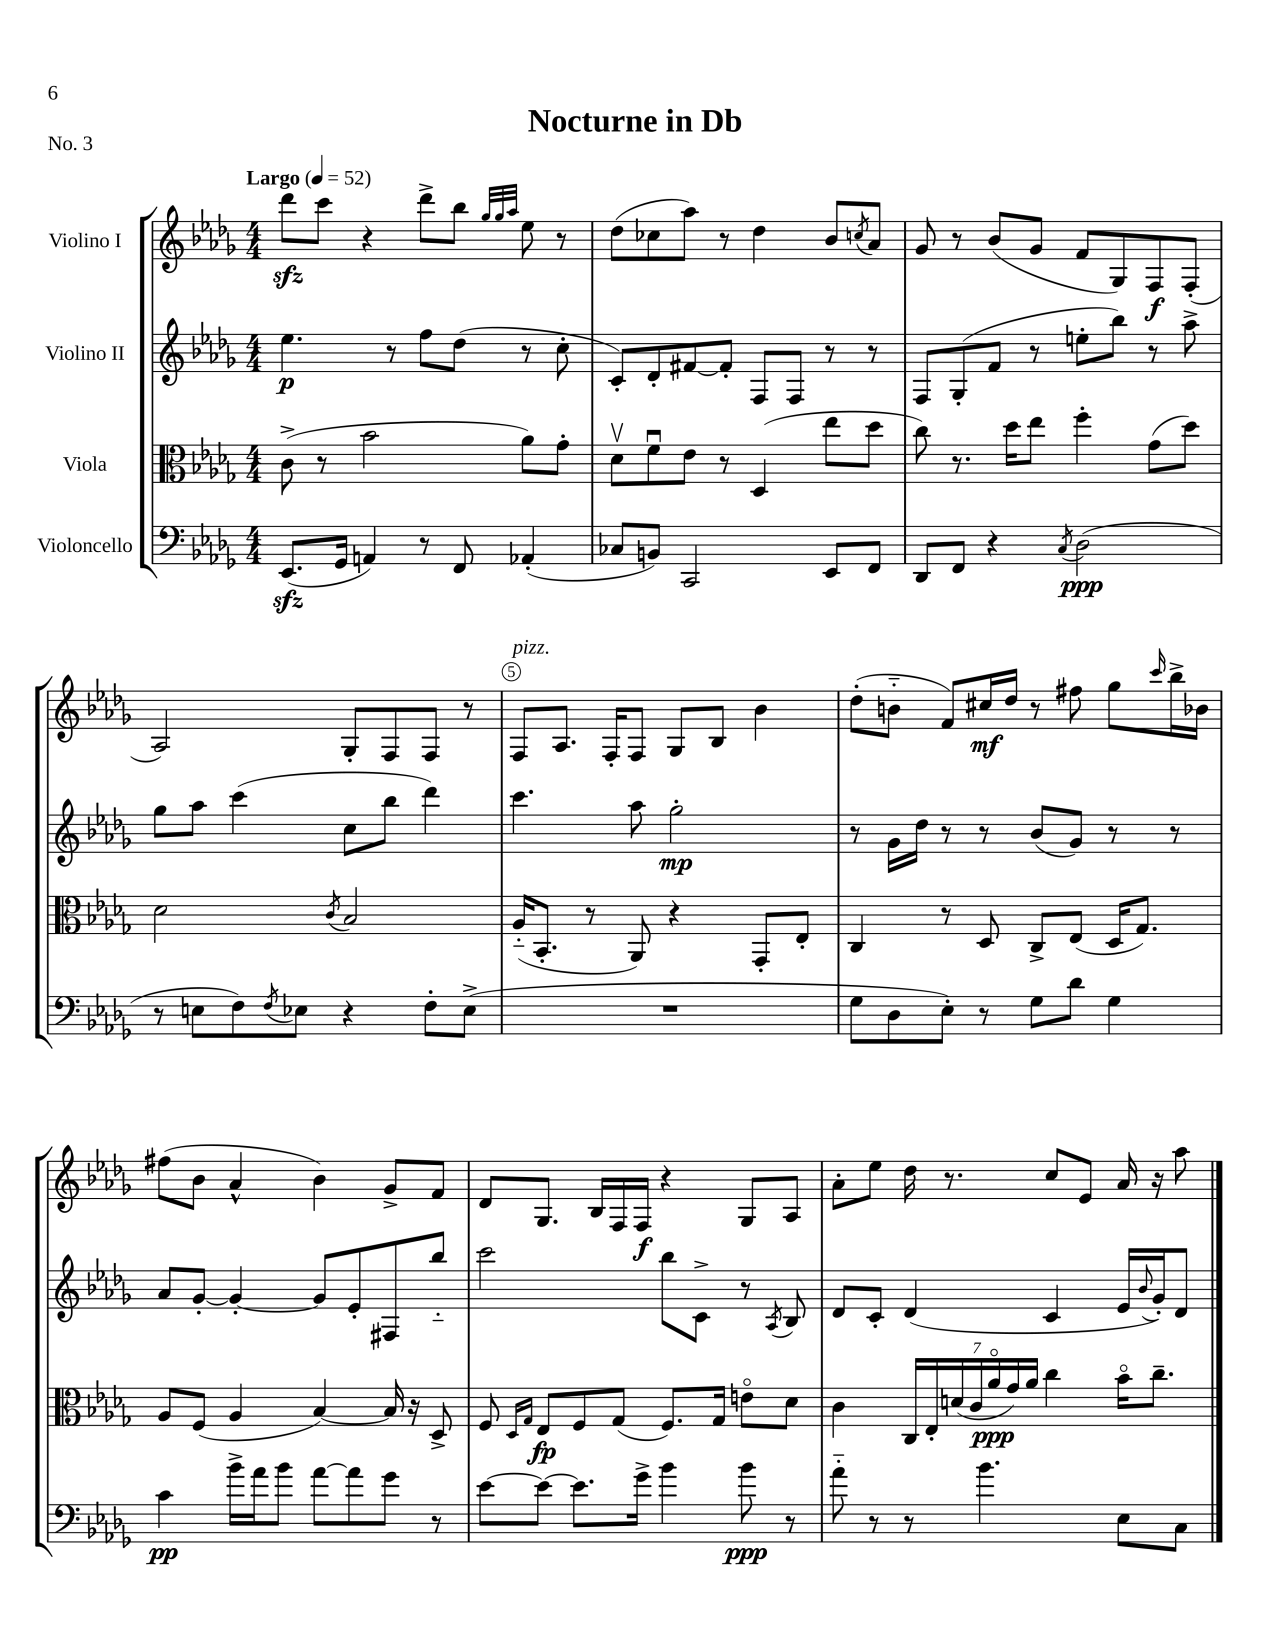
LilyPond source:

\header { title = "Nocturne in Db" piece = "No. 3" }
<<
\new StaffGroup <<
\new Staff = "s0" \with { instrumentName = "Violino I" } {
    \clef treble \key des \major \numericTimeSignature \time 4/4 \tempo "Largo" 4 = 52
    des'''8\sfz c'''8 r4 des'''8-> bes''8 \grace { ges''32 ges''32 aes''32 } ees''8 r8 |
    des''8( ces''8 aes''8) r8 des''4 bes'8 \acciaccatura { c''8 } aes'8 |
    ges'8 r8 bes'8( ges'8 f'8 ges8) f8\f f8-.( |
    aes2) ges8-. f8 f8 r8 |
    f8^\markup { \italic "pizz." } aes8. f16-. f8 ges8 bes8 bes'4 |
    des''8-.( b'8-_ f'8) cis''16\mf des''16 r8 fis''8 ges''8 \grace { c'''16 } bes''16-> bes'16 |
    fis''8( bes'8 aes'4-^ bes'4) ges'8-> f'8 |
    des'8 ges8. bes16 f16 f16\f r4 ges8 aes8 |
    aes'8-. ees''8 des''16 r8. c''8 ees'8 aes'16 r16 aes''8 \bar "|." |
}
\new Staff = "s1" \with { instrumentName = "Violino II" } {
    \clef treble \key des \major \numericTimeSignature \time 4/4
    ees''4.\p r8 f''8 des''8( r8 c''8-. |
    c'8-.) des'8-. fis'8~ fis'8-. f8 f8 r8 r8 |
    f8 ges8-.( f'8 r8 e''8-. bes''8) r8 aes''8-> |
    ges''8 aes''8 c'''4( c''8 bes''8 des'''4) |
    c'''4. aes''8 ges''2-.\mp |
    r8 ges'16 des''16 r8 r8 bes'8( ges'8) r8 r8 |
    aes'8 ges'8~-. ges'4~-. ges'8 ees'8-. fis8 bes''8-_ |
    c'''2 bes''8 c'8-> r8 \acciaccatura { aes8 } bes8 |
    des'8 c'8-. des'4( c'4 ees'16 \appoggiatura { bes'8 } ges'16-.) des'8 \bar "|." |
}
\new Staff = "s2" \with { instrumentName = "Viola" } {
    \clef alto \key des \major \numericTimeSignature \time 4/4
    c'8->( r8 bes'2 aes'8) ges'8-. |
    des'8\upbow f'8\downbow ees'8 r8 des4( ees''8 des''8 |
    c''8) r8. des''16 ees''8 f''4-. ges'8( des''8) |
    des'2 \acciaccatura { c'8 } bes2 |
    aes16-_( bes,8.-. r8 aes,8) r4 ges,8-. ees8-. |
    c4 r8 des8 c8-> ees8( des16 ges8.) |
    aes8 f8( aes4 bes4~) bes16 r16 des8-> |
    f8 \grace { des16 ges16 } ees8\fp f8 ges8( f8.) ges16 e'8\flageolet des'8 |
    c'4 \tuplet 7/4 { c16 ees16-. d'16( c'16 aes'16\flageolet\ppp ges'16) aes'16 } c''4 bes'16\flageolet c''8.-- \bar "|." |
}
\new Staff = "s3" \with { instrumentName = "Violoncello" } {
    \clef bass \key des \major \numericTimeSignature \time 4/4
    ees,8.\sfz( ges,16 a,4) r8 f,8 aes,4-.( |
    ces8 b,8) c,2 ees,8 f,8 |
    des,8 f,8 r4 \acciaccatura { c8 } des2\ppp( |
    r8 e8 f8) \acciaccatura { f8 } ees8 r4 f8-. ees8->( |
    R1 |
    ges8 des8 ees8-.) r8 ges8 des'8 ges4 |
    c'4\pp bes'16-> aes'16 bes'8 aes'8~ aes'8 ges'8 r8 |
    ees'8~ ees'8~ ees'8. ges'16-> bes'4 bes'8\ppp r8 |
    aes'8-_ r8 r8 bes'4. ees8 c8 \bar "|." |
}
>>
>>
\layout { \context { \Score \override BarNumber.break-visibility = ##(#f #t #t) barNumberVisibility = #(every-nth-bar-number-visible 5) \override BarNumber.stencil = #(make-stencil-circler 0.1 0.3 ly:text-interface::print) } }
